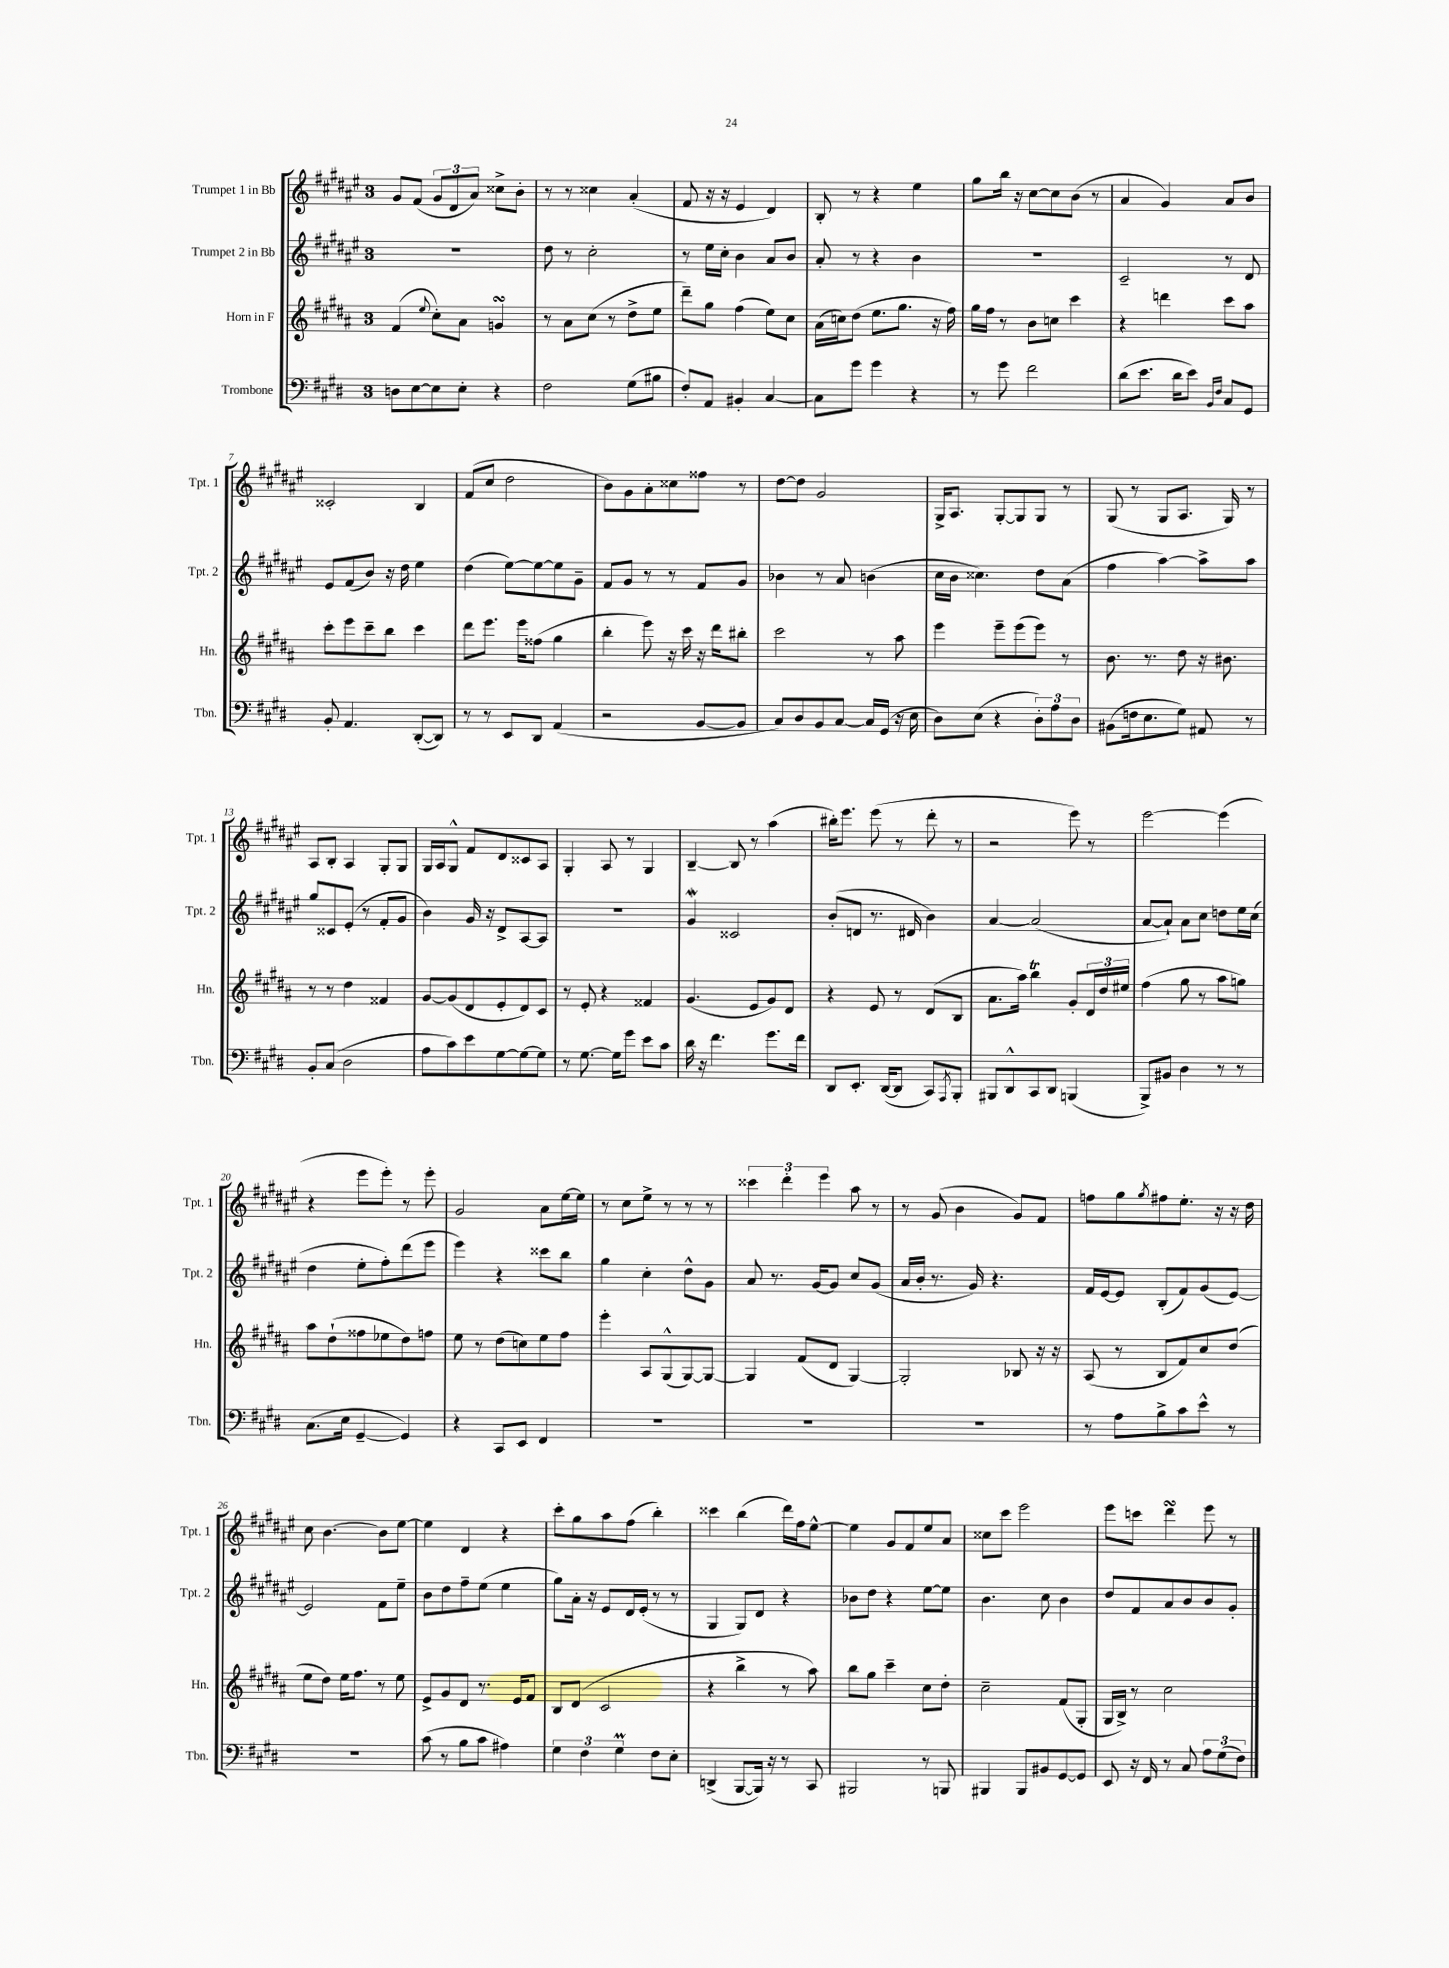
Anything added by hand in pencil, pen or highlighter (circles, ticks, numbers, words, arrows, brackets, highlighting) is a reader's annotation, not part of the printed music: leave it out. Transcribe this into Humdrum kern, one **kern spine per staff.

**kern	**kern	**kern	**kern
*part4	*part3	*part2	*part1
*staff4	*staff3	*staff2	*staff1
*I"Trombone	*I"Horn in F	*I"Trumpet 2 in Bb	*I"Trumpet 1 in Bb
*I'Tbn.	*I'Hn.	*I'Tpt. 2	*I'Tpt. 1
*clefF4	*clefG2	*clefG2	*clefG2
*k[f#c#g#d#]	*k[f#c#g#d#a#]	*k[f#c#g#d#a#e#]	*k[f#c#g#d#a#e#]
*M3/4	*M3/4	*M3/4	*M3/4
=1	=1	=1	=1
8Dn\L	(4f#/	2.r	8g#/L
[8E\	.	.	(8f#/J
.	8qqee/	.	.
8E\]	8cc#'\L)	.	12g#/L
.	.	.	12d#/
8E'\J	8a#\J	.	.
.	.	.	12a#/J)
4r	4gnsSSs/	.	8cc##X^\L
.	.	.	8b'\J
=2	=2	=2	=2
2F#\	8r	8dd#\	8r
.	8a#\L	8r	8r
.	(8cc#\J	2cc#'\	4cc##X\
.	8r	.	.
(8G#\L	8dd#^\L	.	(4a#'/
8B#X\J	8ee\J	.	.
=3	=3	=3	=3
8F#'/L)	8ddd#~\L)	8r	8f#/
8AA/J	8gg#\J	16ee#\LL	16r
.	.	16cc#'\JJ	16r
4BB#X'/	(4ff#\	4b\	4e#/
[4C#/	8ee\L)	8a#/L	4d#/)
.	8cc#\J	8b/J	.
=4	=4	=4	=4
8C#\L]	(16a#\LL	8a#'/	8B'/
.	16ccn\J)	.	.
8g#\J	(8dd#\J	8r	8r
4g#\	8.ee\L	4r	4r
.	8.gg#\J	.	.
4r	.	4b\	4ee#\
.	16r	.	.
.	16ff#\)	.	.
=5	=5	=5	=5
8r	16gg#\LL	2.r	8gg#\L
.	16ff#\JJ	.	.
8g#\	8r	.	16bb\Jk
.	.	.	16r
2f#\	8b\L	.	[8cc#\L
.	8ccn\J	.	8cc#\]
.	4ccc#\	.	(8b\J
.	.	.	8r
=6	=6	=6	=6
(8d#\L	4r	2c#~/	4a#/
8.e\J	.	.	.
.	4dddn\	.	4g#/)
16d#\KL	.	.	.
8e\J)	.	.	.
16qqBB/LL	.	.	.
16qqF#/JJ	.	.	.
8C#/L	8ccc#\L	8r	8a#/L
8GG#/J	8aa#\J	8d#/	8b/J
!!LO:LB:g=z
=7	=7	=7	=7
8BB'/	8ccc#'\L	8e#/L	2c##X'/
4.AA/	8eee\	(8f#/	.
.	8ccc#~\	8b/J)	.
.	8bb\J	16r	.
.	.	16dd#\	.
([8DD#'/L	4ccc#\	4ee#\	4B/
8DD#/J])	.	.	.
=8	=8	=8	=8
8r	8ddd#\L	(4dd#\	(8f#/L
8r	8.eee\J	.	8cc#/J
8EE/L	.	[8ee#\L)	2dd#\
.	16eee\KL	.	.
8DD#/J	(8ff##X\J	8ee#\_	.
(4AA/	4gg#\	8ee#\]	.
.	.	8g#~\J	.
=9	=9	=9	=9
2r	4bb'\	8f#/L	8b\L)
.	.	8g#/J	8g#\
.	8eee\)	8r	8a#'\
.	16r	8r	8cc##X\
.	16ccc#\	.	.
[8BB/L	16r	8f#/L	8ff##X\J
.	16ddd#\KL	.	.
8BB/J]	8bb#X'\J	8g#/J	8r
=10	=10	=10	=10
8C#/L)	2ccc#\	4b-X\	[8dd#\L
8D#/	.	.	8dd#\J]
8BB/	.	8r	2g#/
[8C#/J	.	8a#/	.
16C#/LL]	8r	(4bn\	.
(16GG#/JJ	.	.	.
16r	8aa#\	.	.
16E\	.	.	.
=11	=11	=11	=11
8D#\L)	4eee\	16cc#\LL	16G#^/KL
.	.	16b\JJ	8.A#/J
(8E\J	.	4.cc##X\)	.
4r	8eee~\L	.	[8G#'/L
.	(8eee\	.	8G#/]
12D#'\L)	8eee\J)	8dd#\L	8G#/J
12A\	.	.	.
.	8r	(8a#\J	8r
12D#\J	.	.	.
=12	=12	=12	=12
(8BB#X\L	8.b\	4ff#\	(8G#/
16Fn\k	.	.	8r
8.E\	8.r	.	.
.	.	[4aa#\)	8G#/L
8G#\J)	8dd#\	.	8.A#/J
8AA#X/	16r	8aa#^\L]	.
.	8.b#X\	.	16G#/)
8r	.	8aa#\J	8r
!!LO:LB:g=z
=13	=13	=13	=13
8BB'/L	8r	8gg#/L	8A#/L
(8C#/J	8r	8c##X/	8B'/J
2D#\	4dd#\	(8e#'/J	4A#/
.	.	8r	.
.	4f##X/	8f#'/L	8G#'/L
.	.	8g#/J	8G#/J
=14	=14	=14	=14
8A\L	[8g#/L	4b\)	16G#/LL
.	.	.	16A#/J
8c#\)	(8g#/]	.	8G#^^/J
8e\	8d#/	16g#/	8f#/L
.	.	16r	.
[8G#\	8e'/	8d#^/L	8d#/
8G#\_	8d#/)	[8A#/	8c##X/
8G#\J]	8c#/J	8A#/J]	8A#/J
=15	=15	=15	=15
8r	8r	2.r	4G#'/
[8.G#\	8e'/	.	.
.	4r	.	8A#/
16G#\KL]	.	.	.
8g#\J	.	.	8r
8e\L	4f##X/	.	4G#/
8c#\J	.	.	.
=16	=16	=16	=16
16d#\	(4.g#/	4g#W/	[4B~/
16r	.	.	.
4.f#\	.	.	.
.	.	2c##X/	8B/]
.	8e/L	.	8r
8.g#\L	8g#/)	.	(4aa#\
.	8d#/J	.	.
16f#\Jk	.	.	.
=17	=17	=17	=17
8DD#/L	4r	(8b'/L	16bb#X'\KL)
.	.	.	8.eee#\J
8.EE'/J	.	8dn/J	.
.	8e/	8.r	(8eee#\
([16DD#/KL	.	.	.
8DD#/J]	8r	.	8r
.	.	16d#X/	.
8CC#/L)	(8d#/L	4b\)	8ddd#'\
8qAAA/	.	.	.
8BBB'/J	8B/J	.	8r
=18	=18	=18	=18
8BBB#X/L	8.a#\L	[4a#/	2r
8DD#^^/	.	.	.
.	16aa#\Jk)	.	.
8CC#/	4bbT\	(2a#/]	.
8DD#/J	.	.	.
(4BBBn/	8g#'/L	.	8eee#\)
.	24d#/L	.	8r
.	24dd#/	.	.
.	24ee#X/JJ	.	.
=19	=19	=19	=19
8BBB^/L)	(4ff#\	[8a#/L	[2eee#\
8BB#X/J	.	8a#`/J])	.
4D#\	8gg#\	8a#\L	.
.	8r	8cc#\J	.
8r	8aa#\L	8ddn\L	(4eee#\]
8r	8ggn\J)	16ee#\L	.
.	.	(16cc#\JJ	.
!!LO:LB:g=z
=20	=20	=20	=20
(8.C#\L	8aa#\L	4dd#\	4r
.	(8dd#`\	.	.
16E\Jk	.	.	.
[4GG#~/	8ff##X\	8ee#'\L	8eee#\L
.	8ee-X\	8ff#'\)	8eee#'\J)
4GG#/])	8dd#\)	(8ddd#\	8r
.	8ffn\J	8eee#\J	8eee#'\
=21	=21	=21	=21
4r	8ee\	4eee#\)	2g#/
.	8r	.	.
8CC#/L	(8dd#\L	4r	.
8EE/J	8ccn\)	.	.
4FF#/	8ee\	8ccc##X\L	8a#\L
.	8ff#\J	8bb\J	[16ee#\L
.	.	.	16ee#\JJ]
=22	=22	=22	=22
2.r	4eee'\	4gg#\	8r
.	.	.	8cc#\L
.	8A#/L	4cc#'\	8ee#^\J
.	(8G#^^/	.	8r
.	[8G#/)	8dd#^^\L	8r
.	8G#/J_	8g#\J	8r
=23	=23	=23	=23
2.r	4G#/]	8a#/	6ccc##X\
.	.	8.r	.
.	.	.	6ddd#'\
.	(8f#/L	.	.
.	.	[16g#/KL	.
.	.	.	6eee#\
.	8d#/J	8g#/J]	.
.	[4G#/)	8cc#/L	8aa#\
.	.	(8g#/J	8r
=24	=24	=24	=24
2.r	2G#'/]	16a#/LL	8r
.	.	16b'/JJ	.
.	.	8.r	(8g#/
.	.	.	4b\
.	.	16g#/)	.
.	.	4.r	.
.	8B-X/	.	8g#/L)
.	16r	.	8f#/J
.	16r	.	.
=25	=25	=25	=25
8r	(8A#/	16f#/LL	8ffn\L
.	.	[16e#/J	.
8A\L	8r	8e#/J]	8gg#\
.	.	.	8qgg#/
8B^\	8B/L	(8B'/L	8ff#X\
8c#\	8f#/)	8f#/)	8.ee#'\J
8e^^\J	8cc#/	(8g#/	.
.	.	.	16r
8r	(8dd#/J	[8e#/J)	16r
.	.	.	16dd#\
!!LO:LB:g=z
=26	=26	=26	=26
2.r	8ee\L	2e#/]	8cc#\
.	8dd#\J)	.	[4.b\
.	16ee\KL	.	.
.	8.ff#\J	.	.
.	8r	8f#\L	8b\L]
.	8ee\	8ee#~\J	[8ee#\J
=27	=27	=27	=27
(8c#\	8e^/L	8b\L	4ee#\]
8r	8g#/	8dd#\	.
8B\L	8d#/J	8ff#~\	4d#/
8c#\J	8.r	(8ee#\J	.
4A#X\)	.	4ee#\	4r
.	16e/KL	.	.
.	8f#/J	.	.
=28	=28	=28	=28
6G#\	8B/L	8gg#\L)	8ccc#'\L
.	(8d#/J	16a#'\Jk	8gg#\
6F#\	.	.	.
.	.	16r	.
.	2c#/	8e#/L	8aa#\
6G#m\	.	.	.
.	.	16d#/L	(8ff#\J
.	.	(16e#'/JJ	.
8F#\L	.	8r	4bb'\)
8E'\J	.	8r	.
=29	=29	=29	=29
(4DDn^/	4r	4G#/	4ccc##X\
[8BBB/L	4bb^\	8G#/L)	(4bb\
16BBB/Jk])	.	8d#/J	.
16r	.	.	.
8r	8r	4r	16ddd#\LL)
.	.	.	16ff#\J
8CC#/	8aa#\)	.	[8ee#^^\J
=30	=30	=30	=30
2BBB#X/	8bb\L	8b-X\L	4ee#\]
.	8gg#\J	8dd#\J	.
.	4ccc#~\	4r	8g#/L
.	.	.	8f#/
8r	8cc#\L	[8ee#\L	8ee#/
8BBBn/	8dd#'\J	8ee#\J]	8a#/J
=31	=31	=31	=31
4BBB#X/	2cc#~\	4.b\	8cc##X\L
.	.	.	8ccc#\J
8BBB#/L	.	.	2eee#\
8BB#X/	.	8cc#\	.
[8GG#/	(8f#/L	4b\	.
8GG#/J]	8G#'/J	.	.
=32	=32	=32	=32
8EE/	16G#/LL	8dd#/L	8eee#\L
.	16B^/JJ)	.	.
16r	8r	8f#/	8cccn\J
16FF#/	.	.	.
8r	2cc#\	8a#/	4ddd#sSSS\
8C#/	.	8b/	.
12A\L	.	8b/	8eee#\
(12G#\	.	.	.
.	.	8g#'/J	8r
12F#\J)	.	.	.
==	==	==	==
*-	*-	*-	*-
